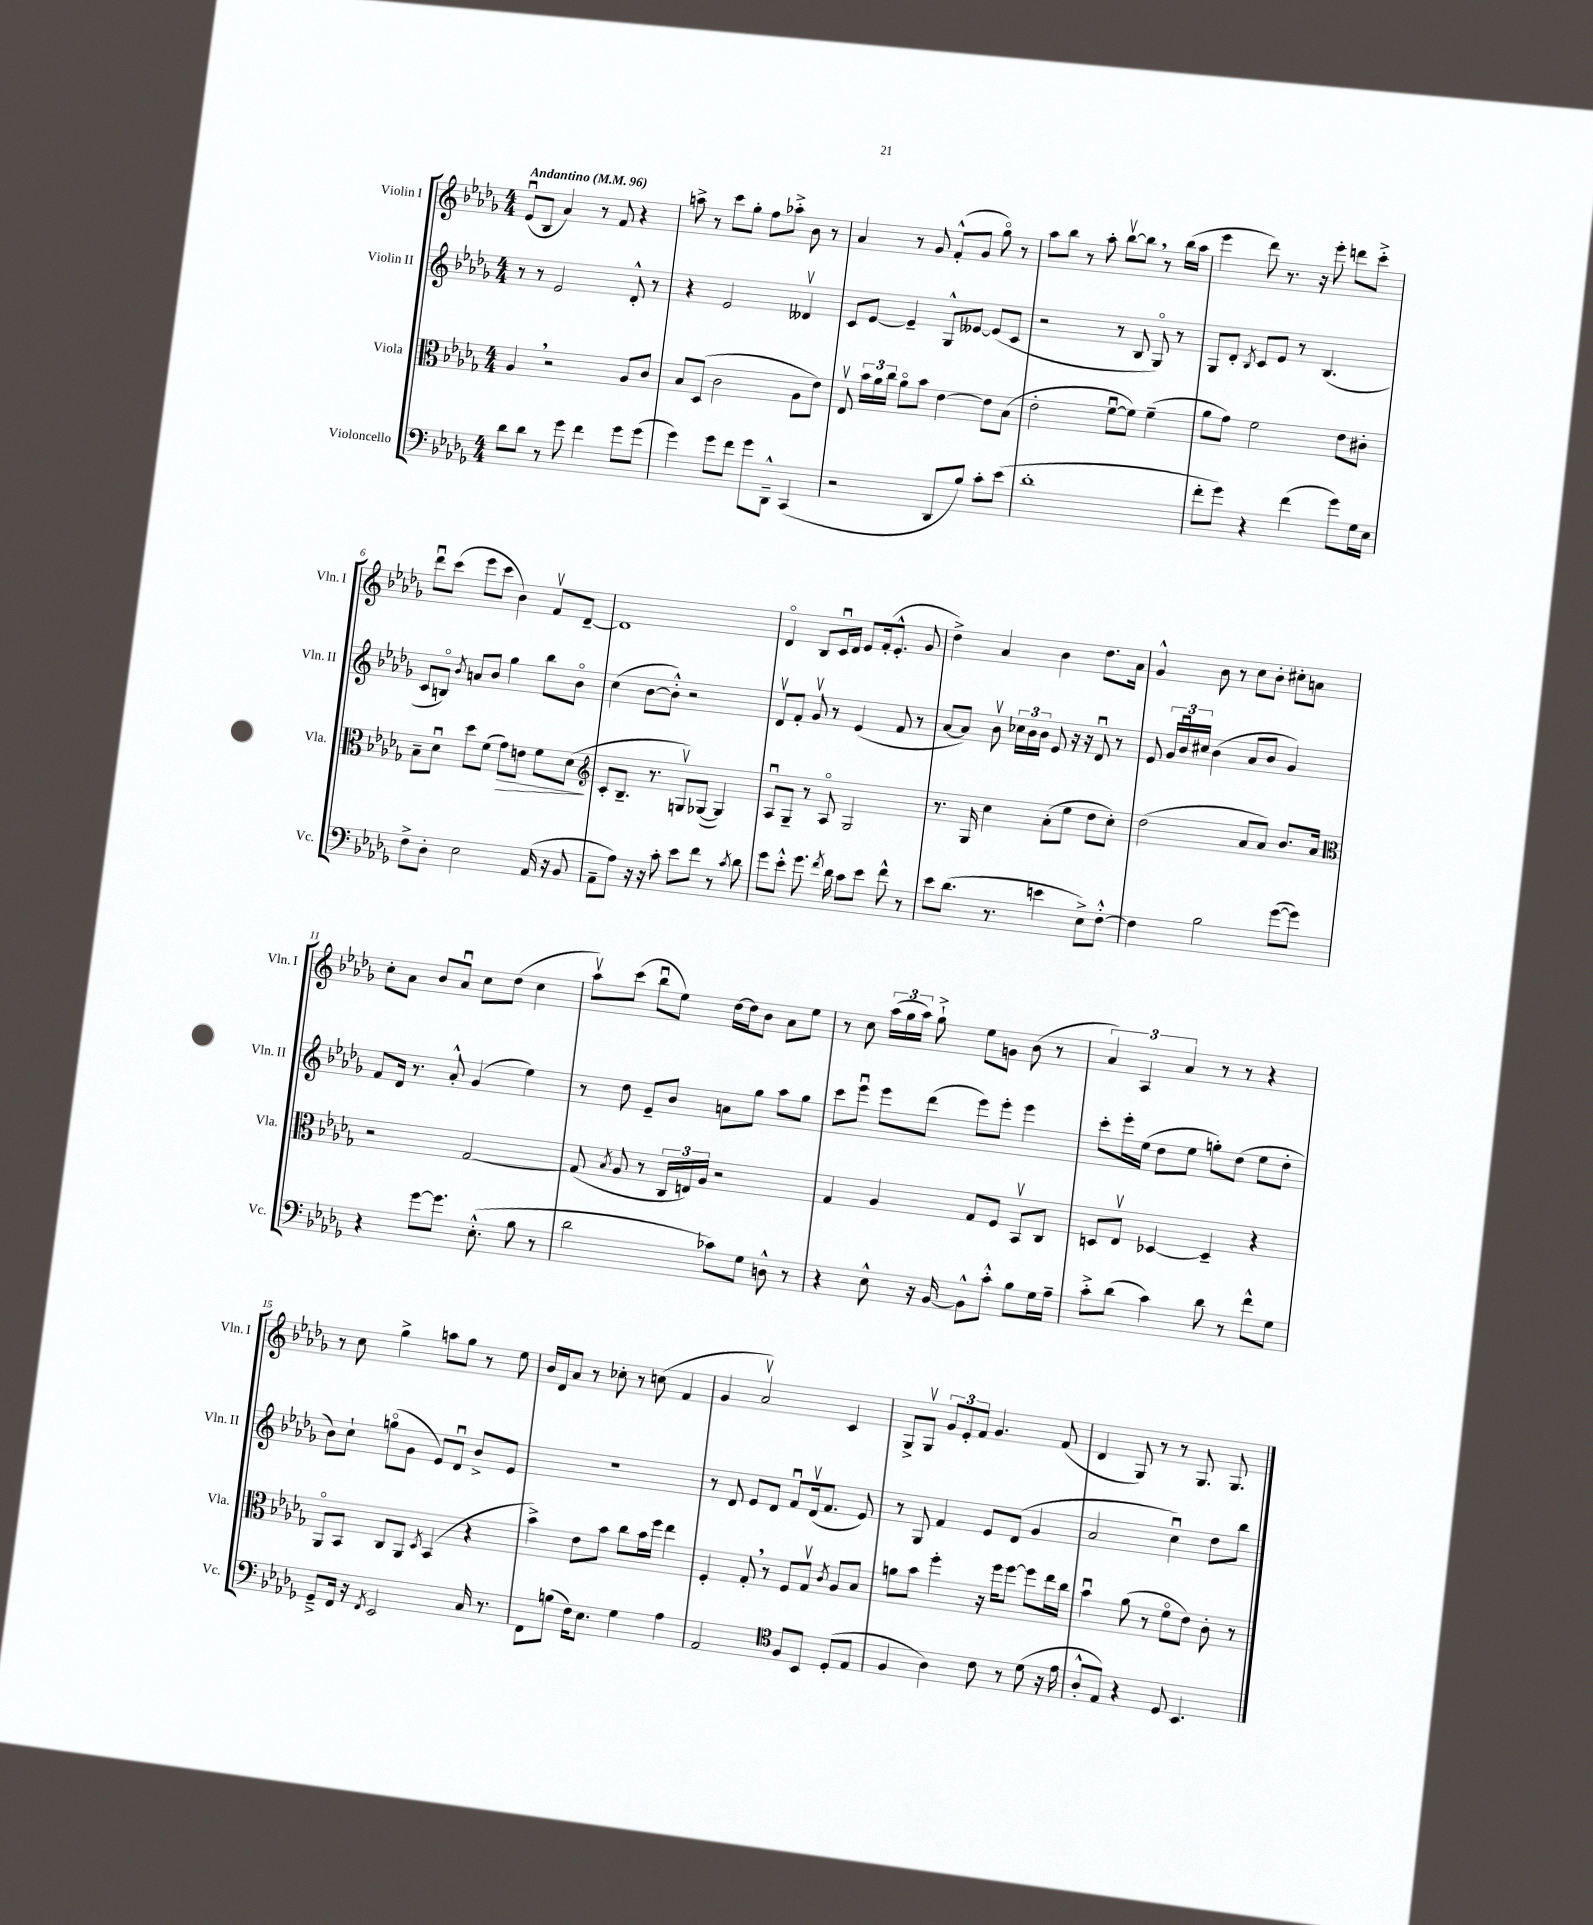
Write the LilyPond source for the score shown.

<<
\new StaffGroup <<
\new Staff = "s0" \with { instrumentName = "Violin I" shortInstrumentName = "Vln. I" } {
    \clef treble \key des \major \numericTimeSignature \time 4/4 \tempo "Andantino" 4 = 96
    \autoBeamOff ees'8[\downbow( bes8] aes'4) r8 f'8 r4 |
    a''8-> r8 c'''8[ ges''8]-. f''8[ aes''8]-.-> bes'8 r8 |
    aes'4 r8 ges'8 f'8[-.-^( ges'8] ges''8\flageolet) r8 |
    aes''8[ bes''8] r8 aes''8-. bes''8[~\upbow bes''8] \breathe r8 bes''16[( aes''16] |
    ees'''4 des'''8) r8. r16 ees'''8-. d'''8[ c'''8]-.-> |
    des'''8[\downbow c'''8]( ees'''8[ c'''8] bes'4) f'8[\upbow des'8]~-- |
    des'1 |
    des'4\flageolet bes8[ c'16\downbow des'16] ees'8[ f'16-.( ees'8.]-.-^ ges'8 |
    des''4->) aes'4 bes'4 des''8.[ aes'16] |
    ges'4-^ bes'8 r8 c''8[ bes'8]-. cis''8[-. a'8] |
    c''8[-. aes'8] bes'8[ aes'8]\downbow c''8[ des''8]( c''4 |
    aes''8[\upbow) c'''8]( bes''8[\downbow ees''8]) des''16[~ des''16 bes'8] aes'8[ ees''8] |
    r8 c''8 \tuplet 3/2 { aes''16[( ges''16 aes''16]) } ges''8-!-> ees''8[ g'8] bes'8( r8 |
    \tuplet 3/2 { aes'4) aes4 aes'4 } r8 r8 r4 |
    r8 c''8 ges''4-> a''8[ ges''8] r8 ees''8 |
    bes'16[ des'16 aes'8] r8 ces''8-. r8 c''8( f'4 |
    ges'4 aes'2\upbow) c'4 |
    ges8[-> ges8]\upbow \tuplet 3/2 { ges'8[ ees'8-. f'8] } ges'4. f'8( |
    des'4 ges8) r8 r8 ges8. ges8. \bar "|." |
}
\new Staff = "s1" \with { instrumentName = "Violin II" shortInstrumentName = "Vln. II" } {
    \clef treble \key des \major \numericTimeSignature \time 4/4
    \autoBeamOff r8 r8 ees'2 des'8-.-^ r8 |
    r4 ees'2 deses'4\upbow |
    c'8[ ees'8]~ ees'4-- ges8[-^ eeses'8]~ eeses'8[( c'8] |
    r2 r8 bes8 ges8\flageolet) r8 |
    ges8[ des'8]-. \acciaccatura { bes8 } c'8[ ees'8] r8 bes4.( |
    c'8[ b8]\flageolet) \acciaccatura { bes'8 } a'8[ bes'8] ges''4 bes''8[ bes'8]\flageolet |
    c''4( bes'8[~ bes'8]-.-^) r2 |
    des'8[\upbow f'8]-. ges'8\upbow r8 ees'4( f'8 r8 |
    aes'8[~ aes'8]) bes'8\upbow \tuplet 3/2 { ces''16[ bes'16 bes'16] } ees'8 r16 r16 des'8\downbow r8 |
    ees'8 \tuplet 3/2 { ges'16[ bes'16\downbow cis''16] } bes'4( aes'8[ bes'8] ges'4) |
    f'8[ des'16] r8. aes'8-.-^ ges'4( ees''4) |
    r8 des''8 ees'8[-- bes'8] a'8[ ges''8] aes''8[ ges''8] |
    c'''8[ ees'''8]\downbow ees'''8[ des'''8]( ees'''8[) ees'''8]-. ees'''4 |
    c'''8[-. ees'''16-. ees''16]( des''8[ ees''8] g''8[-.) des''8]( ees''8[ des''8]-. |
    bes'8[) c''8]-! g''8[\flageolet( ges'8] ees'8[) des'8]\downbow bes'8[-> ees'8] |
    R1 |
    r8 des'8 ees'8[ des'8] f'8[\downbow des'16\upbow( f'8.] ees'8) |
    r8 ges8 f'4 ees'8[ des'8]( ges'4 |
    aes'2 c''4\downbow) des''8[ bes''8] \bar "|." |
}
\new Staff = "s2" \with { instrumentName = "Viola" shortInstrumentName = "Vla." } {
    \clef alto \key des \major \numericTimeSignature \time 4/4
    \autoBeamOff aes4 \breathe r2 aes8[ c'8] |
    bes8[ des8]( c'2 aes8[ ees'8]) |
    ees8\upbow \tuplet 3/2 { bes'16[ aes'16 c''16] } aes'8[\flageolet bes'8] ees'4~ ees'8[ bes8]( |
    ees'2-. f'8[~\downbow f'8]) f'4--( |
    aes'8[ ges'8]) f'2 ees'8[ cis'8]-. |
    bes8[-- des'8]\downbow des''8[ f'8]( ges'8[\>) e'8] f'8[ des'8]\!( |
    \clef treble c'8[-. bes8.]-- r8. g8[\upbow) ges8]~( ges4) |
    aes8[\downbow ges8]-- r8 aes8\flageolet ges2 |
    r8. ges16 c''4 aes'8[-.( ees''8] des''8[ c''8]-.) |
    des''2( aes'8[ aes'8]) bes'8.[ aes'16] |
    \clef alto r2 ges2~ |
    ges8( \acciaccatura { bes8 } aes8 r8 \tuplet 3/2 { c16[ e16) aes16] } r2 |
    ges4 aes4 ges8[ f8] bes,8[\upbow c8] |
    d8[ ees8]\upbow des4~ des4-- r4 |
    aes,8[\flageolet bes,8] c8[ aes,8] \acciaccatura { des8 } bes,4( r4 |
    bes'4->) ees'8[ bes'8] c''8[ bes'16 f''16] ees''4 |
    f4-. ges8-. \breathe r8 f8[ ges8]\upbow \acciaccatura { c'8 } aes8[ bes8] |
    a'8[ bes'8] f''4-. r16 f''16[ f''8]~ f''8[ ees''16 c''16] |
    bes'4\downbow aes'8( r8 f'8[\flageolet ees'8]) c'8-. r8 \bar "|." |
}
\new Staff = "s3" \with { instrumentName = "Violoncello" shortInstrumentName = "Vc." } {
    \clef bass \key des \major \numericTimeSignature \time 4/4
    \autoBeamOff des'8[ des'8] r8 ges'8 f'4 ges'8[ ges'8]( |
    ges'4) ges'8[ f'8] ges'8[ des,8]---^ c,4( |
    r2 des,8[ bes8]) c'8[-. ees'8]( |
    des'1-. |
    f'8[-. ges'8]) r4 f'4( ges'8[) ges16 ees16] |
    f8[-> des8]-. ees2 aes,16( r16 bes,8 |
    aes,8[-- aes8]) r16 r16 c'8-. ees'8[ f'8] r8 \acciaccatura { c'8 } des'8 |
    ges'8[ ees'8]-.-^ ges'8. \acciaccatura { f'8 } des'16 c'8[ ees'8] f'8-^ r8 |
    ees'8[ des'8.]( r8. e'4 ees8[->) f8]~-.-^ |
    f4 bes2 ges'8[~( ges'8]) |
    r4 ges'8[~ ges'8.] ees8.-.-^( bes8 r8 |
    des'2 ces'8[) ges8] d8-^ r8 |
    r4 ees8-^ r16 bes,16~ bes,8[-^ c'8]-.-^ bes8[ ges16 aes16]-- |
    c'8[-.-> des'8]( c'4) des'8 r8 f'8[-^ ges8] |
    ges,8[---> f,16] r16 \acciaccatura { f,8 } ees,2 c16 r8. |
    f,8[ b8]( f16[) ees8.] ges4 aes4 |
    aes,2 \clef tenor f8[ bes,8] des8[-.( ees8] |
    f4 aes4) c'8 r8 des'8( r16 ees'16 |
    aes8[-.-^ ees8]) r4 des8 bes,4. \bar "|." |
}
>>
>>
